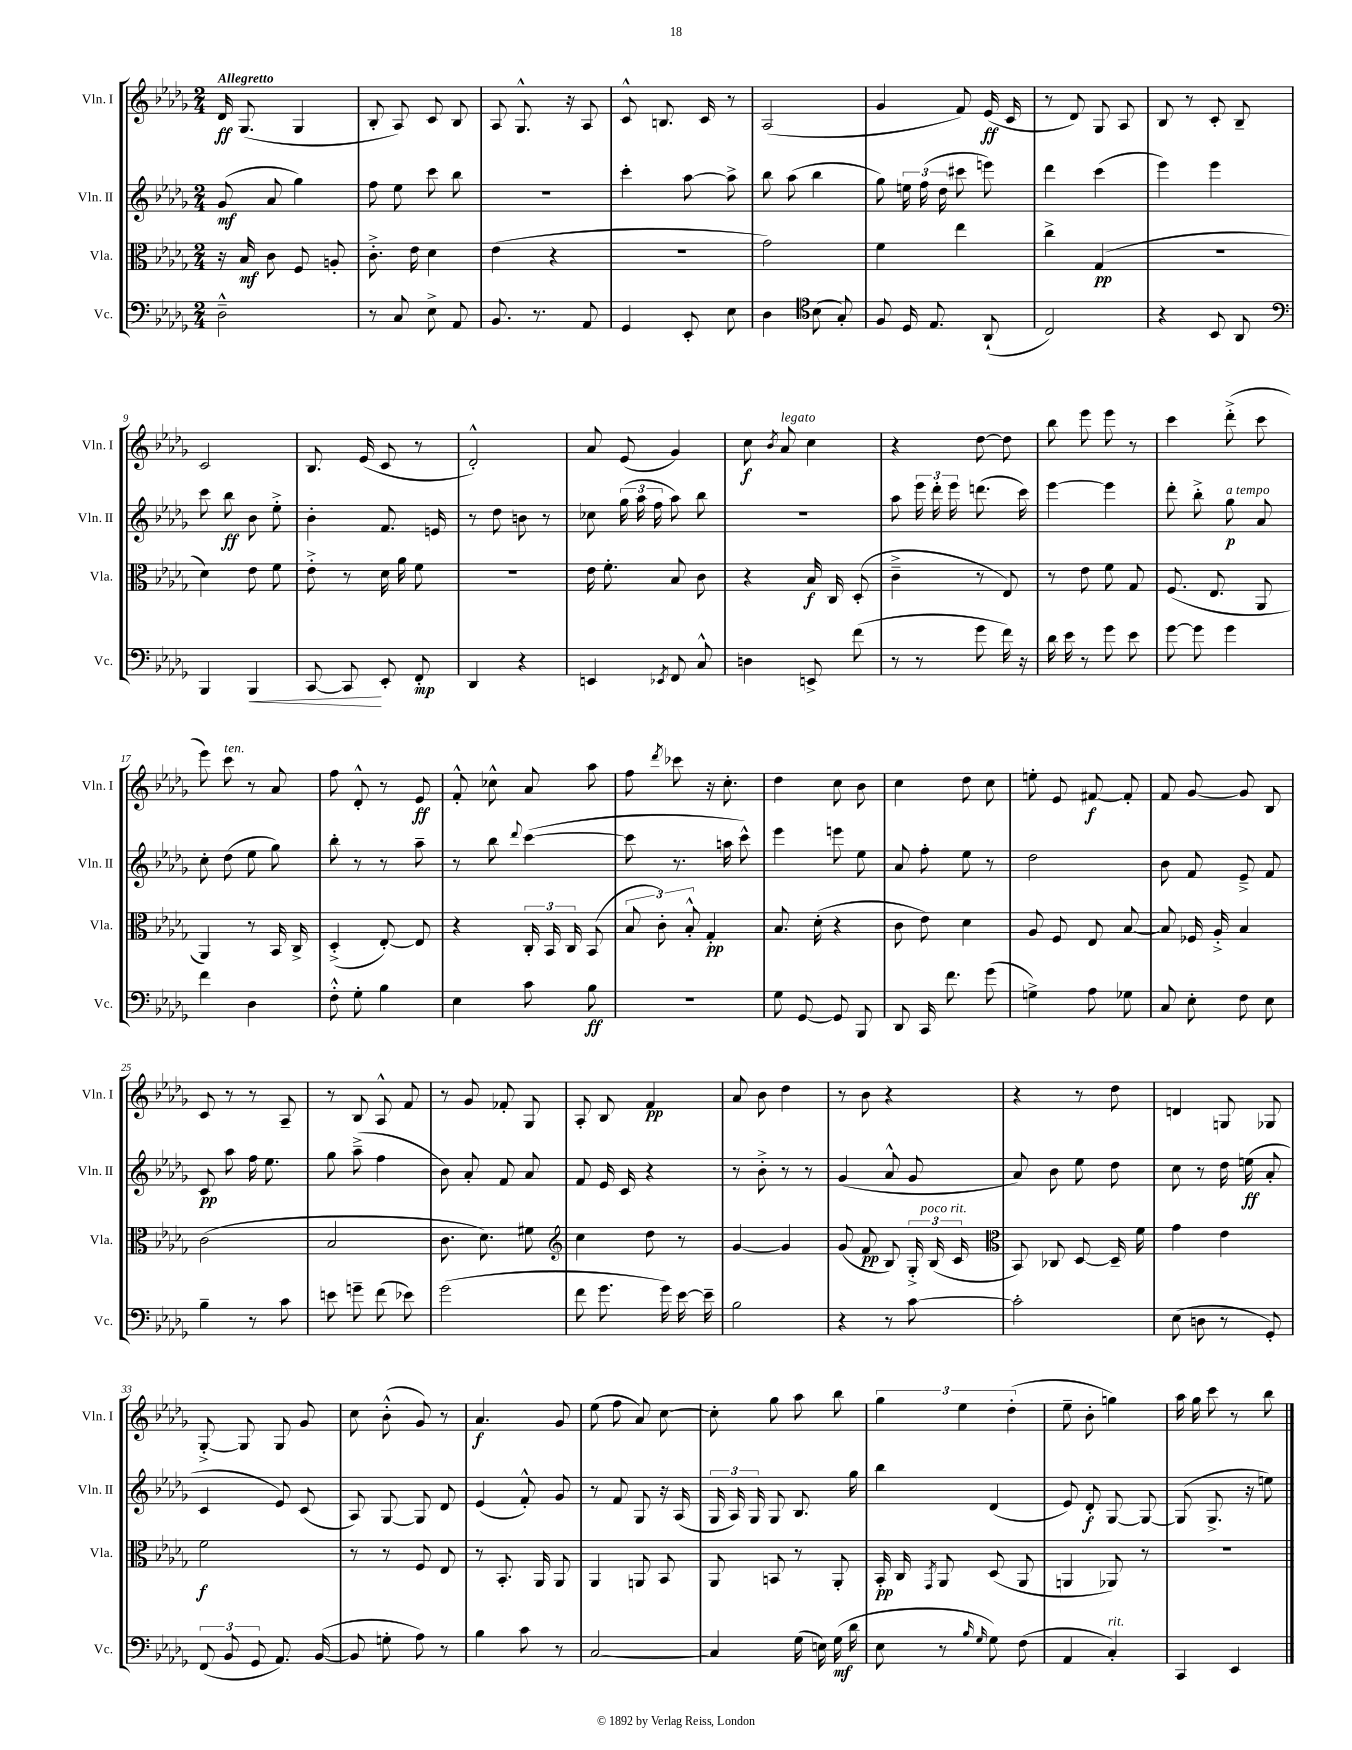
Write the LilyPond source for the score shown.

<<
\new StaffGroup <<
\new Staff = "s0" \with { instrumentName = "Vln. I" shortInstrumentName = "Vln. I" } {
    \clef treble \key des \major \numericTimeSignature \time 2/4 \tempo "Allegretto"
    \autoBeamOff des'16\ff ges8.( ges4 |
    bes8-. aes8) c'8 bes8 |
    aes8 ges8.-^ r16 aes8 |
    c'8-^ b8. c'16 r8 |
    aes2( |
    ges'4 f'8) ees'16\ff( c'16 |
    r8 des'8) ges8 aes8 |
    bes8 r8 c'8-. bes8-- |
    c'2 |
    bes8. ees'16( c'8 r8 |
    des'2-.-^) |
    aes'8 ees'8( ges'4) |
    c''8\f \acciaccatura { bes'8 } aes'8^\markup { \italic "legato" } c''4 |
    r4 des''8~ des''8 |
    bes''8 ees'''8 ees'''8 r8 |
    c'''4 des'''8-.->( c'''8 |
    ees'''8) c'''8^\markup { \italic "ten." } r8 aes'8 |
    f''8 des'8-.-^ r8 ees'8\ff |
    f'8-.-^ ces''8-^ aes'8 aes''8 |
    f''8 \acciaccatura { des'''8 } ces'''8 r16 c''8.-. |
    des''4 c''8 bes'8 |
    c''4 des''8 c''8 |
    e''8-. ees'8 fis'8~\f fis'8-. |
    f'8 ges'8~ ges'8 bes8 |
    c'8 r8 r8 aes8-- |
    r8 bes8 aes8-^ f'8 |
    r8 ges'8 fes'8-. ges8 |
    aes8-. bes8 f'4\pp |
    aes'8 bes'8 des''4 |
    r8 bes'8 r4 |
    r4 r8 des''8 |
    d'4 g8 ges8 |
    ges8~-.-> ges8 ges8 ges'8 |
    c''8 bes'8-.-^( ges'8) r8 |
    aes'4.\f ges'8 |
    ees''8( f''8 aes'8) c''8~ |
    c''8-. ges''8 aes''8 bes''8 |
    \tuplet 3/2 { ges''4 ees''4 des''4-.( } |
    ees''8-- bes'8-. g''4) |
    aes''16 ges''16 c'''8 r8 bes''8 \bar "|." |
}
\new Staff = "s1" \with { instrumentName = "Vln. II" shortInstrumentName = "Vln. II" } {
    \clef treble \key des \major \numericTimeSignature \time 2/4
    \autoBeamOff ges'8\mf( aes'8 ges''4) |
    f''8 ees''8 c'''8 bes''8 |
    R2 |
    c'''4-. aes''8~ aes''8-> |
    bes''8 aes''8( bes''4 |
    ges''8) \tuplet 3/2 { e''16 f''16( des''16 } cis'''8 e'''8) |
    des'''4 c'''4( |
    ees'''4) ees'''4 |
    c'''8 bes''8\ff bes'8 ees''8-.-> |
    bes'4-. f'8. e'16 |
    r8 des''8 b'8 r8 |
    ces''8 \tuplet 3/2 { ges''16( aes''16 f''16 } aes''8) bes''8 |
    R2 |
    aes''8 \tuplet 3/2 { ees'''16 des'''16-. ees'''16 } d'''8.( c'''16) |
    ees'''4~ ees'''4 |
    des'''8-. bes''8-.-> ges''8\p^\markup { \italic "a tempo" } aes'8 |
    c''8-. des''8( ees''8 ges''8) |
    bes''8-. r8 r8 aes''8-- |
    r8 bes''8 \appoggiatura { des'''8 } c'''4~( |
    c'''8 r8. a''16 c'''8-^) |
    ees'''4 e'''8 ees''8 |
    aes'8 f''8-. ees''8 r8 |
    des''2 |
    bes'8 f'8 ees'8---> f'8 |
    c'8\pp aes''8 f''16 ees''8. |
    ges''8 aes''8--->( f''4 |
    bes'8) aes'8-. f'8 aes'8 |
    f'8 ees'16 c'16 r4 |
    r8 bes'8-.-> r8 r8 |
    ges'4( aes'8-^ ges'8 |
    aes'8) bes'8 ees''8 des''8 |
    c''8 r8 des''16 e''16\ff( aes'8-. |
    c'4 ees'8) c'8( |
    aes8) ges8~ ges8 des'8 |
    ees'4( f'8-.-^) ges'8 |
    r8 f'8 ges8 r16 aes16( |
    \tuplet 3/2 { ges16 aes16) ges16 } ges8 bes8. ges''16 |
    bes''4 des'4( |
    ees'8) des'8-.\f ges8~ ges8~ |
    ges8( ges8.-> r16 e''8) \bar "|." |
}
\new Staff = "s2" \with { instrumentName = "Vla." shortInstrumentName = "Vla." } {
    \clef alto \key des \major \numericTimeSignature \time 2/4
    \autoBeamOff r16 bes16\mf c'8 f8 a8-. |
    c'8.-.-> ees'16 des'4 |
    ees'4( r4 |
    R2 |
    ges'2) |
    f'4 ees''4 |
    c''4-> ges4\pp( |
    R2 |
    des'4) ees'8 f'8 |
    ees'8-.-> r8 des'16 aes'16 f'8 |
    r2 |
    ees'16 f'8.-. bes8 c'8 |
    r4 bes16\f c16 des8-.( |
    c'4---> r8 ees8) |
    r8 ees'8 f'8 ges8 |
    f8.( ees8. aes,8 |
    aes,4) r8 bes,16 c16-> |
    des4-.->( ees8~-.) ees8 |
    r4 \tuplet 3/2 { c16-. bes,16 c16 } bes,8( |
    \tuplet 3/2 { bes8 c'8-.) bes8-.-^ } ges4-.\pp |
    bes8. des'16-.( r4 |
    c'8 ees'8) des'4 |
    aes8 f8 ees8 bes8~ |
    bes8 fes16 aes16-.-> bes4 |
    c'2( |
    bes2 |
    c'8. des'8.) fis'8 |
    \clef treble c''4 des''8 r8 |
    ges'4~ ges'4 |
    ges'8( f'8\pp bes8) \tuplet 3/2 { ges16-.-> bes16^\markup { \italic "poco rit." }( c'16 } |
    \clef alto bes,8) ces8 des8~ des16-- f'16 |
    ges'4 ees'4 |
    f'2\f |
    r8 r8 f8 ees8 |
    r8 bes,8.-. aes,16 aes,8 |
    aes,4 a,8 bes,8 |
    aes,8 b,8 r8 aes,8-. |
    bes,16-.\pp c16 \acciaccatura { ges,8 } aes,8 des8( aes,8 |
    a,4 aes,8) r8 |
    R2 \bar "|." |
}
\new Staff = "s3" \with { instrumentName = "Vc." shortInstrumentName = "Vc." } {
    \clef bass \key des \major \numericTimeSignature \time 2/4
    \autoBeamOff des2---^ |
    r8 c8 ees8-> aes,8 |
    bes,8. r8. aes,8 |
    ges,4 ees,8-. ees8 |
    des4 \clef tenor bes8( ges8-.) |
    f8 des16 ees8. aes,8-!( |
    c2) |
    r4 bes,8 aes,8 |
    \clef bass bes,,4 bes,,4\< |
    c,8~ c,8\! ees,8-. f,8-.\mp |
    des,4 r4 |
    e,4 \acciaccatura { ees,8 } f,8 c8-^ |
    d4 e,8-> f'8( |
    r8 r8 ges'8 f'16) r16 |
    des'16 ees'16 r8 ges'8 ees'8 |
    ges'8~ ges'8 ges'4 |
    f'4 des4 |
    f8-.-^ ges8-. bes4 |
    ees4 c'8 bes8\ff |
    R2 |
    ges8 ges,8~ ges,8 bes,,8 |
    des,8 c,16 f'8. ges'8( |
    g4->) aes8 ges8 |
    c8 ees8-. f8 ees8 |
    bes4-- r8 c'8 |
    e'8 g'8-- f'8( ees'8) |
    ges'2( |
    f'8 ges'8. ges'16) ees'16~ ees'16-- |
    bes2 |
    r4 r8 c'8~ |
    c'2-. |
    ees8( d8 r8 ges,8-.) |
    \tuplet 3/2 { f,8( bes,8 ges,8 } aes,8.) bes,16~( |
    bes,8 g8-. aes8) r8 |
    bes4 c'8 r8 |
    c2~ |
    c4 ges16( e16) ges16\mf( des'16 |
    ees8 r8 \grace { bes16 ges16 } ges8) f8( |
    aes,4 c4-.^\markup { \italic "rit." }) |
    c,4 ees,4 \bar "|." |
}
>>
>>
